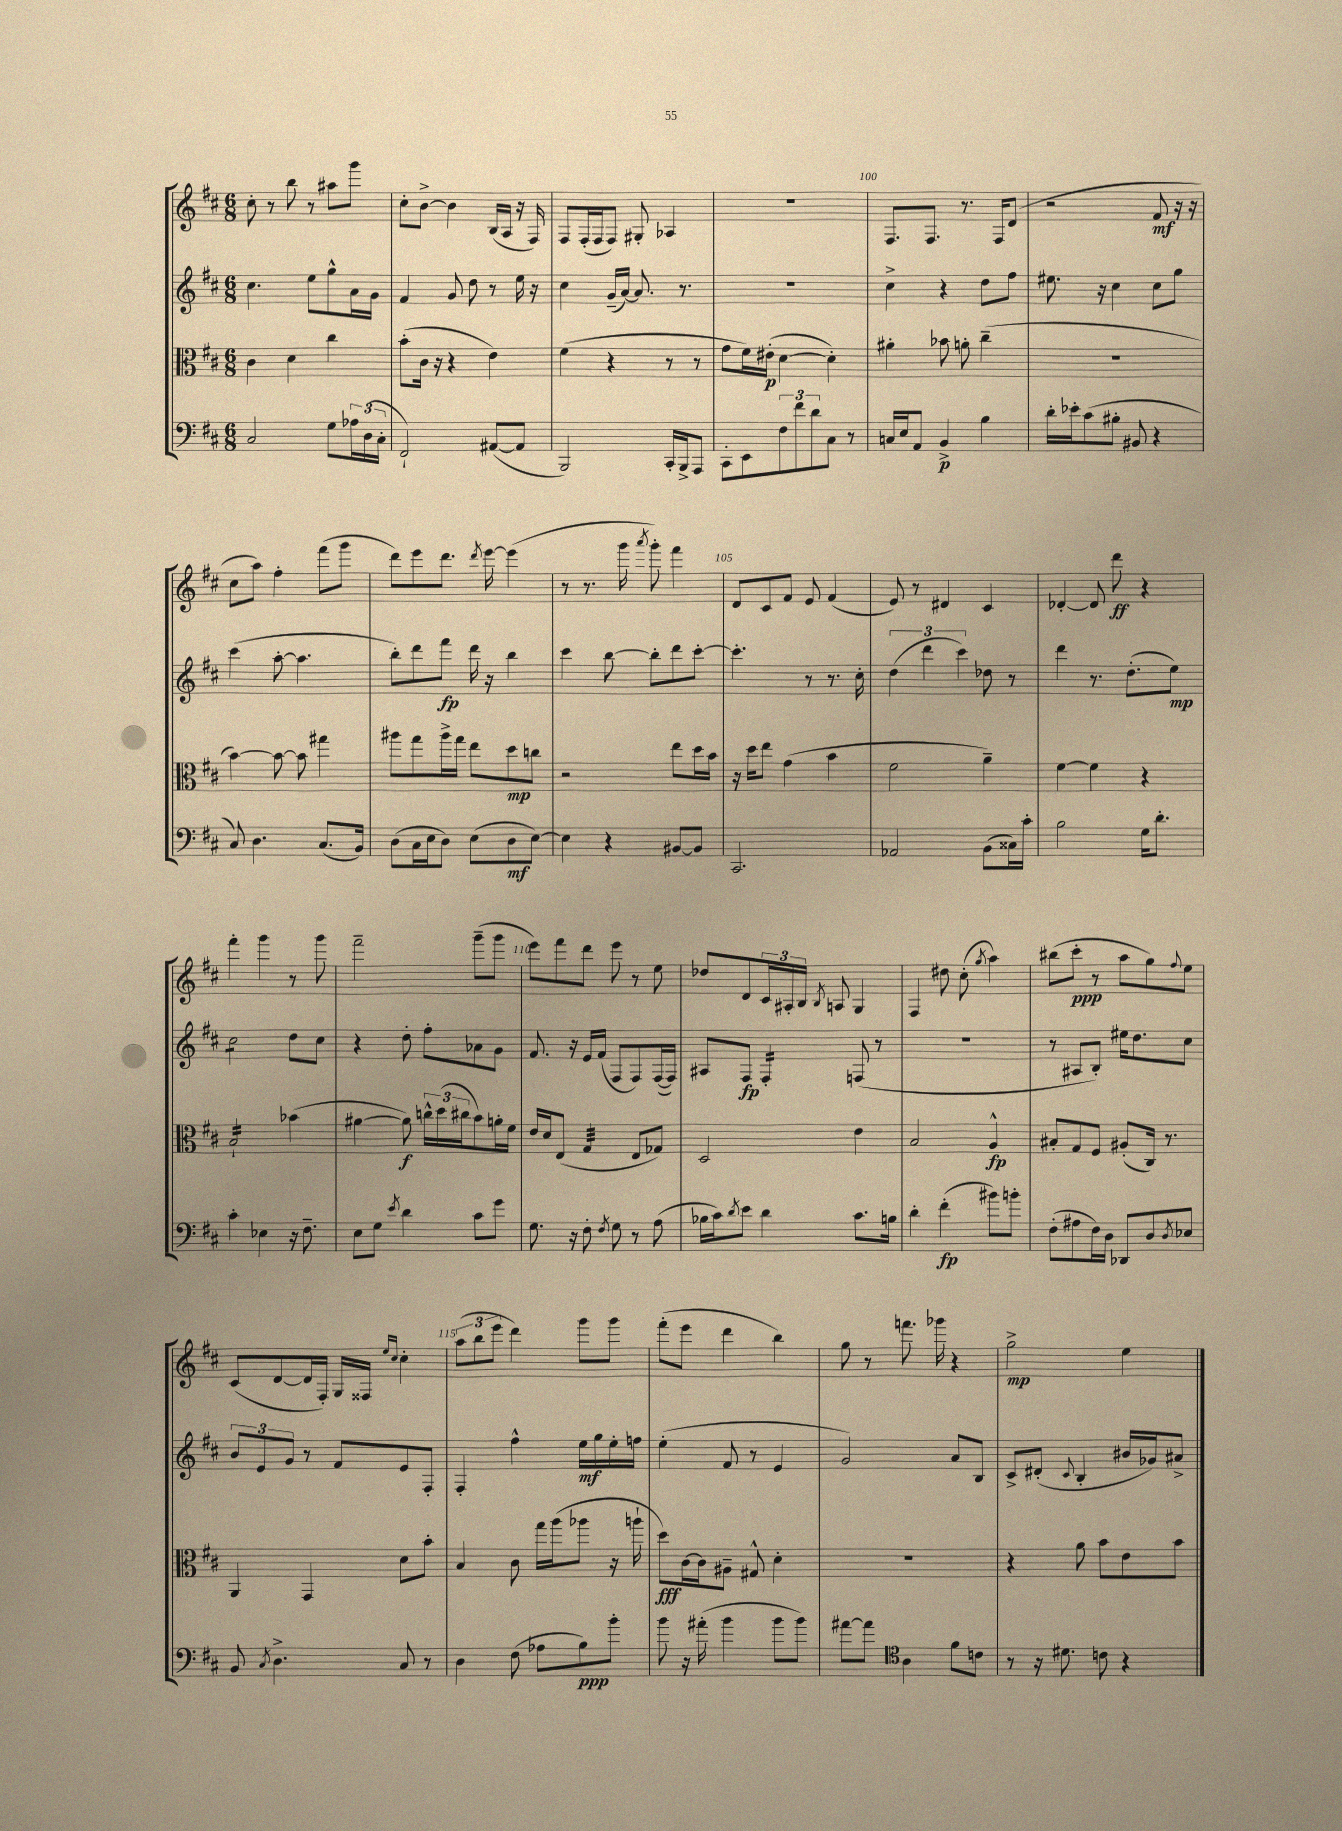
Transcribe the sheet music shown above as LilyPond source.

<<
\new StaffGroup <<
\new Staff = "s0" {
    \clef treble \key d \major \numericTimeSignature \time 6/8
    cis''8-. r8 b''8 r8 ais''8 g'''8 |
    cis''8-. b'8~-> b'4 b16( a16 r16 fis16) |
    fis8 fis16-.( fis16 fis8) gis8-. aes4 |
    R2. |
    fis8. fis8. r8. fis16 d'8( |
    r2 fis'8\mf r16 r16 |
    cis''8 a''8) fis''4-. fis'''8( g'''8 |
    d'''8) e'''8 d'''8. \acciaccatura { d'''8 } e'''16~ e'''4( |
    r8 r8. g'''16 \acciaccatura { a'''8 } g'''8-.) fis'''4 |
    d'8 cis'8 fis'8 e'8 fis'4( |
    e'8) r8 dis'4 cis'4 |
    des'4~-. des'8 d'''8\ff r4 |
    fis'''4-. g'''4 r8 g'''8 |
    fis'''2-- g'''8--( g'''8 |
    e'''8) fis'''8 d'''8 e'''8 r8 e''8 |
    des''8 d'8 \tuplet 3/2 { cis'16 ais16-. b16 } \acciaccatura { b8 } a8 g4 |
    fis4 dis''8 cis''8-.( \acciaccatura { g''8 } a''4) |
    bis''8( cis'''8-.\ppp r8 a''8 g''8) \appoggiatura { fis''8 } e''8 |
    cis'8( d'8~ d'16 fis16-.) g16 fisis16 \grace { e''16 cis''16 } cis''4-. |
    \tuplet 3/2 { a''8( b''8 e'''8 } d'''4) g'''8 g'''8 |
    fis'''8-.( e'''8 d'''4 b''4) |
    g''8 r8 f'''8. ges'''16 r4 |
    g''2->\mp e''4 \bar "|." |
}
\new Staff = "s1" {
    \clef treble \key d \major \numericTimeSignature \time 6/8
    cis''4. e''8 g''8-^ a'16 g'16 |
    fis'4 g'8 d''8 r8 e''16 r16 |
    cis''4 g'16--( a'16~) a'8. r8. |
    R2. |
    cis''4-> r4 d''8 fis''8 |
    eis''8. r16 cis''4 cis''8 g''8 |
    cis'''4( a''8~-. a''4. |
    b''8-.) d'''8 fis'''8\fp d'''16 r16 b''4 |
    cis'''4 b''8~ b''8-. d'''8 cis'''8~-. |
    cis'''4.-. r8 r8. cis''16-. |
    \tuplet 3/2 { d''4( d'''4 cis'''4) } des''8 r8 |
    d'''4 r8. d''8.-.( e''8\mp) |
    cis''2:8 d''8 cis''8 |
    r4 d''8-. fis''8-. aes'8 g'8 |
    fis'8. r16 e'16 fis'16( fis8 fis8) fis16~( fis16) |
    ais8 fis8\fp fis4:16-. f8( r8 |
    r2. |
    r8 ais8 b8-.) eis''16 d''8. cis''8 |
    \tuplet 3/2 { b'8 e'8 g'8 } r8 fis'8 e'8 fis8-. |
    fis4-. fis''4-^ e''16\mf g''16 e''16-. f''16 |
    e''4-.( fis'8 r8 e'4 |
    g'2) a'8 b8 |
    cis'8-> dis'8-.( \appoggiatura { cis'8 } b4-. bis'16 ges'16) ais'8-> \bar "|." |
}
\new Staff = "s2" {
    \clef alto \key d \major \numericTimeSignature \time 6/8
    cis'4 d'4 cis''4 |
    b'8-.( cis'16 r16 r4 e'4) |
    fis'4( r4 r8 r8 |
    g'8 fis'16) eis'16-.\p( d'4~ d'4-.) |
    ais'4-. bes'8 a'8-. cis''4--( |
    R2. |
    b'4~) b'8~ b'8 gis''4 |
    ais''8 g''8 ais''16-> g''16 e''8 d''8\mp c''8 |
    r2 e''8 d''16 b'16 |
    r16 d''16 e''8 g'4( b'4 |
    fis'2 a'4--) |
    fis'4~ fis'4 r4 |
    b2:16-! bes'4( |
    ais'4~ ais'8\f) \tuplet 3/2 { c''16-^ d''16( cis''16 } b'8) a'16-. fis'16 |
    e'16 d'16 e8( g4:32 e8 ges8) |
    d2 e'4 |
    b2 a4-^\fp |
    bis8-. g8 fis8 ais8-.( cis16) r8. |
    a,4 g,4 d'8 b'8-. |
    b4 cis'8 g''16 a''16( aes''8 r16 a''16-! |
    d''8\fff) cis'16~ cis'16 ais8-- gis8-^ d'4-. |
    R2. |
    r4 a'8 b'8 e'8 b'8 \bar "|." |
}
\new Staff = "s3" {
    \clef bass \key d \major \numericTimeSignature \time 6/8
    cis2 g8 \tuplet 3/2 { aes16 d16( cis16-. } |
    fis,2-!) ais,8~( ais,8 |
    b,,2) cis,16-. b,,16-> a,,8 |
    cis,8-. e,8 \tuplet 3/2 { fis8 fis'8 d'8 } cis8 r8 |
    c16 e16 a,8 b,4->\p b4 |
    d'16-. ees'16-. cis'8( bis8-. bis,8 r4 |
    cis8) d4. cis8.( b,16) |
    d8( cis16 e16 d8) e8( d8\mf e8~) |
    e4 r4 bis,8~ bis,8 |
    cis,2. |
    aes,2 b,8( cisis16) cis'16-. |
    b2 g16 d'8.-. |
    cis'4-. ees4 r16 fis8.-- |
    e8 g8 \acciaccatura { e'8 } d'4 cis'8 g'8 |
    g8. r16 fis8-. \acciaccatura { fis8 } g8 r8 a8( |
    bes16 cis'16) \acciaccatura { d'8 } e'8 d'4 cis'8. b16 |
    d'4-. fis'4-.\fp( bis'8) b'8-. |
    fis8-.( ais8 fis16) d16 des,8 d8 \acciaccatura { d8 } ees8 |
    b,8 \acciaccatura { cis8 } d4.-> cis8 r8 |
    d4 fis8( aes8 b8\ppp) b'8-. |
    b'8 r16 ais'16-.( b'4 b'8 b'8) |
    ais'8~ ais'8 \clef tenor a4 fis'8 c'8 |
    r8 r16 dis'8. c'8 r4 \bar "|." |
}
>>
>>
\layout { \context { \Score currentBarNumber = #96 \override BarNumber.break-visibility = ##(#f #t #t) barNumberVisibility = #(every-nth-bar-number-visible 5) } }
